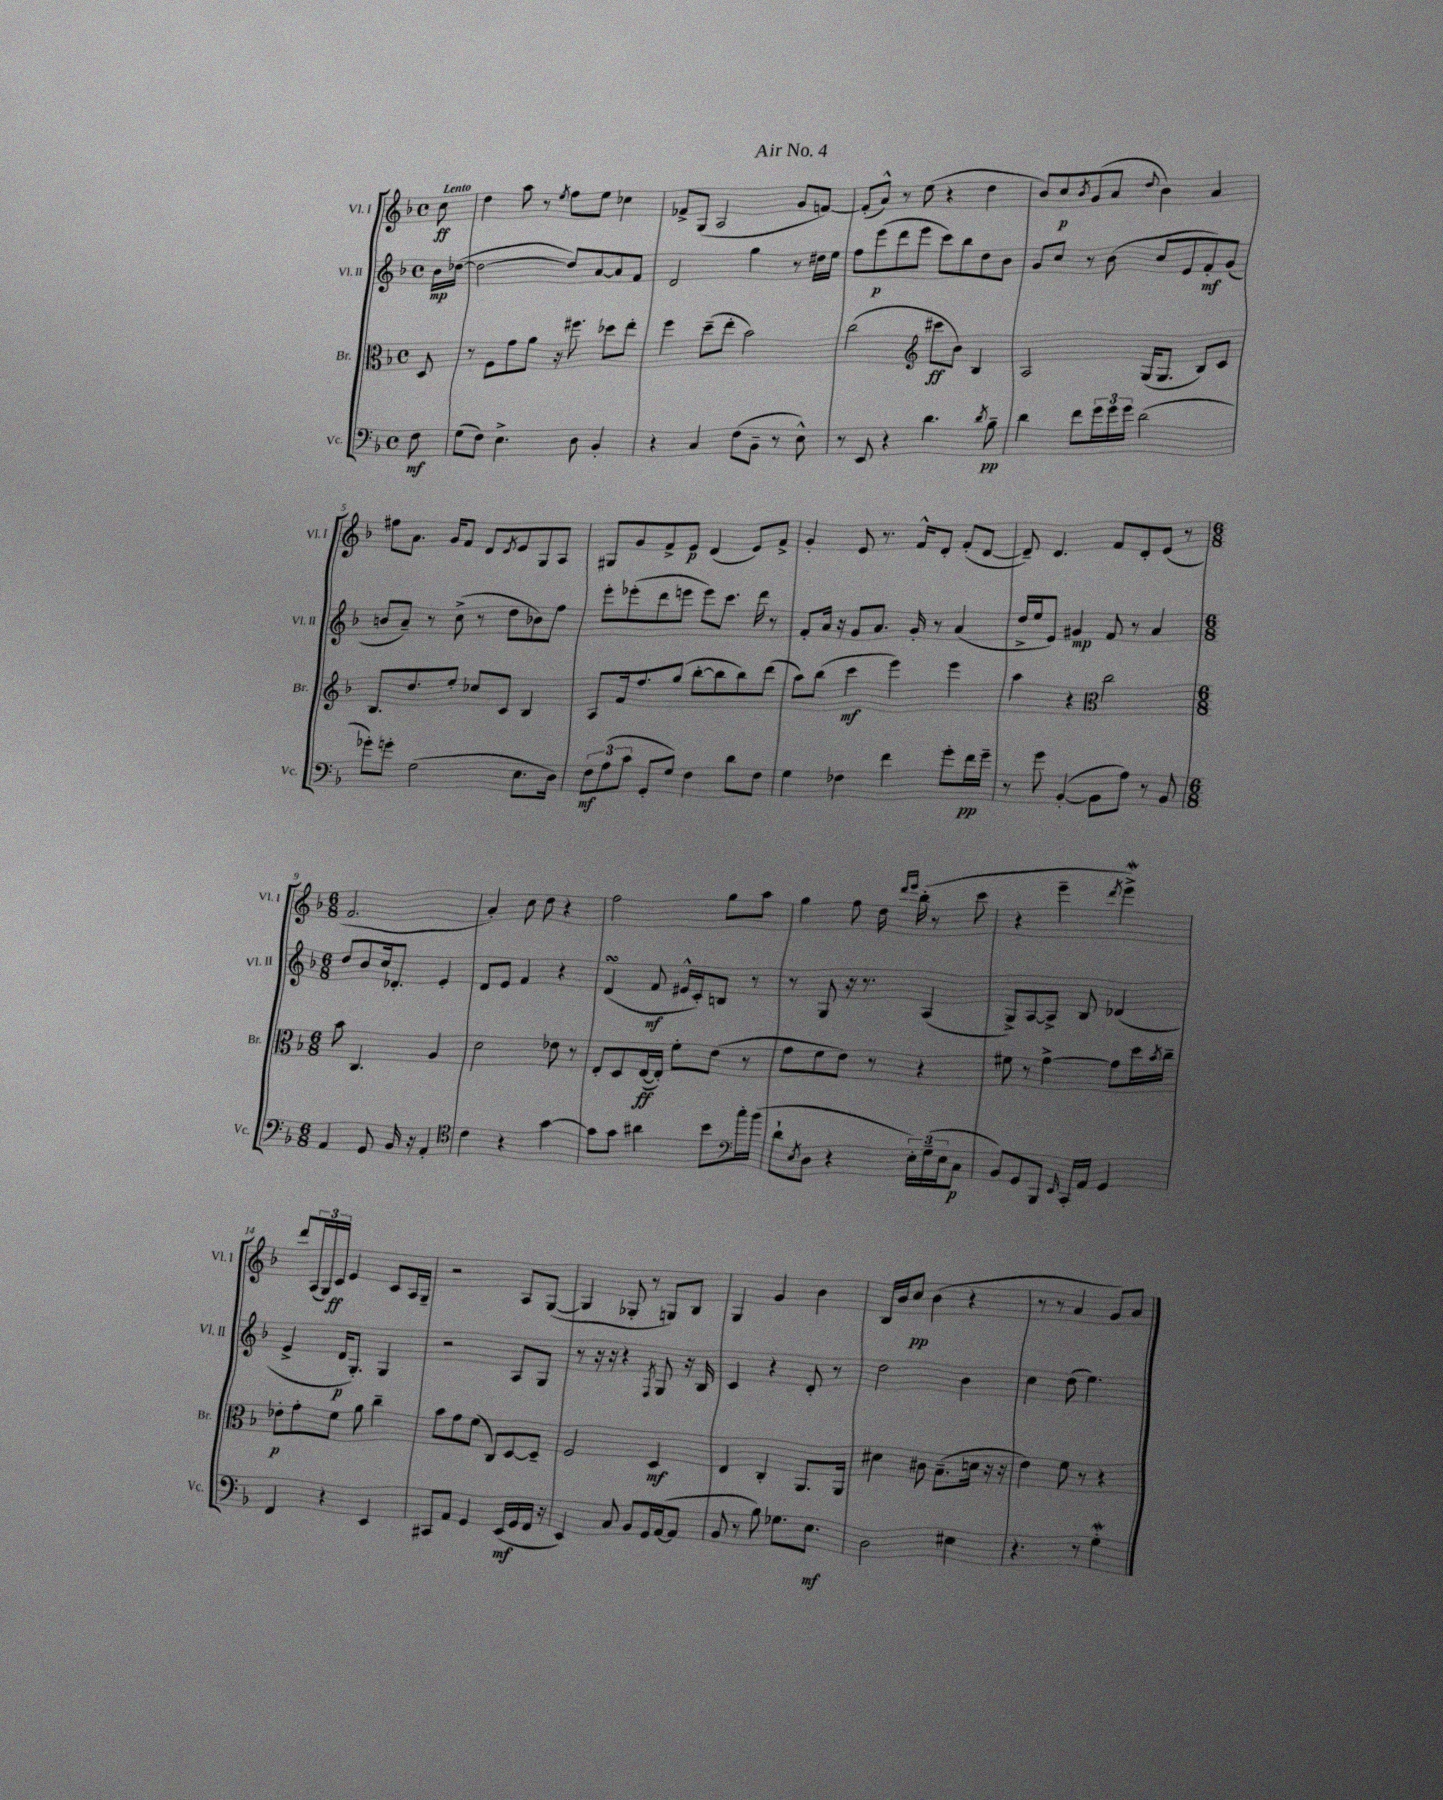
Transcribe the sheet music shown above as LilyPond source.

\header { title = "Air No. 4" }
<<
\new StaffGroup <<
\new Staff = "s0" \with { instrumentName = "Vl. I" shortInstrumentName = "Vl. I" } {
    \clef treble \key f \major \defaultTimeSignature \time 4/4 \partial 8 \tempo "Lento"
    c''8\ff |
    d''4 a''8 r8 \acciaccatura { e''8 } f''8 e''8 ces''4 |
    fes'8-> g8( a2 g'8 f'8~) |
    f'8-.( a'8-^) r8 e''8( r4 d''4 |
    bes'8) c''8\p \acciaccatura { bes'8 } g'8( a'8 \appoggiatura { d''8 } bes'4) a'4 |
    fis''8 a'8. g'16 f'8 d'8 \acciaccatura { d'8 } e'8 g8 a8 |
    gis8 g'8 f'8-> e'8\p d'4( e'8) f'8-> |
    g'4-. e'8 r8. f'16-^ d'8-. f'8-.( d'8~ |
    d'8--) d'4. f'8 d'8-. e'8( r8 |
    \numericTimeSignature \time 6/8 f'2. |
    a'4-.) c''8 d''8 r4 |
    f''2 g''8 a''8 |
    g''4 f''8 d''16 \grace { d'''16 e'''16 } bes''16-.( r8 c'''8 |
    r4 e'''4-- \acciaccatura { d'''8 } e'''4->\mordent) |
    d'''8 \tuplet 3/2 { a16( g16) c'16\ff } e'4 c'8 a16 g16-- |
    r2 a8 g8~( |
    g4 ges8-. r8 g8) bes8 |
    g4 g'4 bes'4 |
    bes16 bes'16 c''8\pp bes'4( r4 |
    r8 r8 a'4 g'8) a'8 \bar "|." |
}
\new Staff = "s1" \with { instrumentName = "Vl. II" shortInstrumentName = "Vl. II" } {
    \clef treble \key f \major \defaultTimeSignature \time 4/4 \partial 8
    bes'16\mp des''16~( |
    des''2~ des''8) a'8~ a'8 f'8 |
    d'2 g''4 r8 dis''16 e''16 |
    f''8 e'''8\p( d'''8 e'''8 c'''8) bes''8 d''8 bes'8 |
    g'8 c''8 r8 bes'8( c''8 e'8 f'8-.\mf) g'8( |
    b'8 a'8--) r8 c''8->( r8 d''8 bes'8) f''8 |
    e'''8-. ees'''8-.( d'''8 e'''8 e'''8) c'''8. d'''16 r8 |
    f'8-. a'16 r16 g'8 a'8. g'16-. r8 a'4( |
    d''16-> e''16 e'8) gis'4\mp f'8 r8 a'4 |
    \numericTimeSignature \time 6/8 d''8 bes'8 c''16 des'8.-. e'4-. |
    d'8 e'8 f'4 r4 |
    d'4\turn( f'8\mf eis'16-^ c'16-.) b8 r8 |
    r8 g8 r16 r8. a4( |
    g8->) a8~ a8-> bes8 des'4( |
    e'4-> d'16\p g8.-.) g4 |
    r2 a8 g8 |
    r8 r16 r16 r4 \acciaccatura { f8 } g8 r16 bes16 |
    c'4 r4 d'8-. r8 |
    d''2 bes'4 |
    c''4 d''8( e''4.) \bar "|." |
}
\new Staff = "s2" \with { instrumentName = "Br." shortInstrumentName = "Br." } {
    \clef alto \key f \major \defaultTimeSignature \time 4/4 \partial 8
    d8 |
    r8 f8 g'8 a'8 r16 fis''8. des''8 e''8-. |
    f''4 d''8--( e''8-. bes'2) |
    c''2( \clef treble cis'''8\ff bes'8) bes4 |
    a2 g16( g8. bes8) c'8 |
    bes8. d''8. e''8-. ces''8 c'8 bes4 |
    a8 f'16 f''8. g''8( bes''8~-. bes''8 bes''8) d'''8( |
    a''8) bes''8( c'''4\mf e'''4) e'''4 |
    a''4 r4 \clef alto c''2 |
    \numericTimeSignature \time 6/8 bes'8 c4. a4 |
    d'2 ees'8 r8 |
    e8-. d8 e16~\ff( e16-.) f'8-. e'8( r8 |
    g'8 f'8 e'8) r8 r4 |
    fis'8 r8 g'4~-> g'8 d''16 \acciaccatura { bes'8 } c''16-- |
    ees'8-.\p g'8-. f'8 a'8 c''4-- |
    bes'8 g'8 f'8( c8) d8~ d8-- |
    f2 d4\mf |
    e4 c4-. a,8. a,16 |
    dis'4 cis'8 bes8.--( d'16 r16 r16 |
    e'4) f'8 r8 r4 \bar "|." |
}
\new Staff = "s3" \with { instrumentName = "Vc." shortInstrumentName = "Vc." } {
    \clef bass \key f \major \defaultTimeSignature \time 4/4 \partial 8
    f8\mf |
    g8( f8) e4.-> d8 bes,4-. |
    r4 c4 f8( bes,8-- r8 e8-^) |
    r8 e,8 r4 d'4. \acciaccatura { d'8 } bes8--\pp |
    d'4 f'8 \tuplet 3/2 { g'16 g'16 g'16 } d'2( |
    ges'8-.) g'8-. g2( e8. d16) |
    \tuplet 3/2 { f8\mf a8( c'8 } g,8-. g8) f4 d'8 f8 |
    g4 fes4 f'4 g'8-. f'16\pp g'16-- |
    r8 g'8 bes,4~-.( bes,8 a8) r8 bes,8 |
    \numericTimeSignature \time 6/8 a,4 g,8 bes,16 r16 a,4-. |
    \clef tenor c'4 r4 g'4~ |
    g'8 g'8 ais'4 bes'8 c''16-. bes'16( |
    \clef bass d'8-! \acciaccatura { e8 } d8 r4 \tuplet 3/2 { e16-.) g16--( e16 } c8\p |
    bes,8) g,8 bes,,8 \grace { e,16 } c,16-. a,16 g,4 |
    f,4 r4 e,4 |
    cis,8 a,8 g,4 e,16\mf( g,16 f,16 r16 |
    e,4) c8 bes,8 g,16 a,16~( a,8 |
    bes,8 r8 bes8) ges8. e8.\mf |
    d2 eis4 |
    r4. r8 g4-.\mordent \bar "|." |
}
>>
>>
